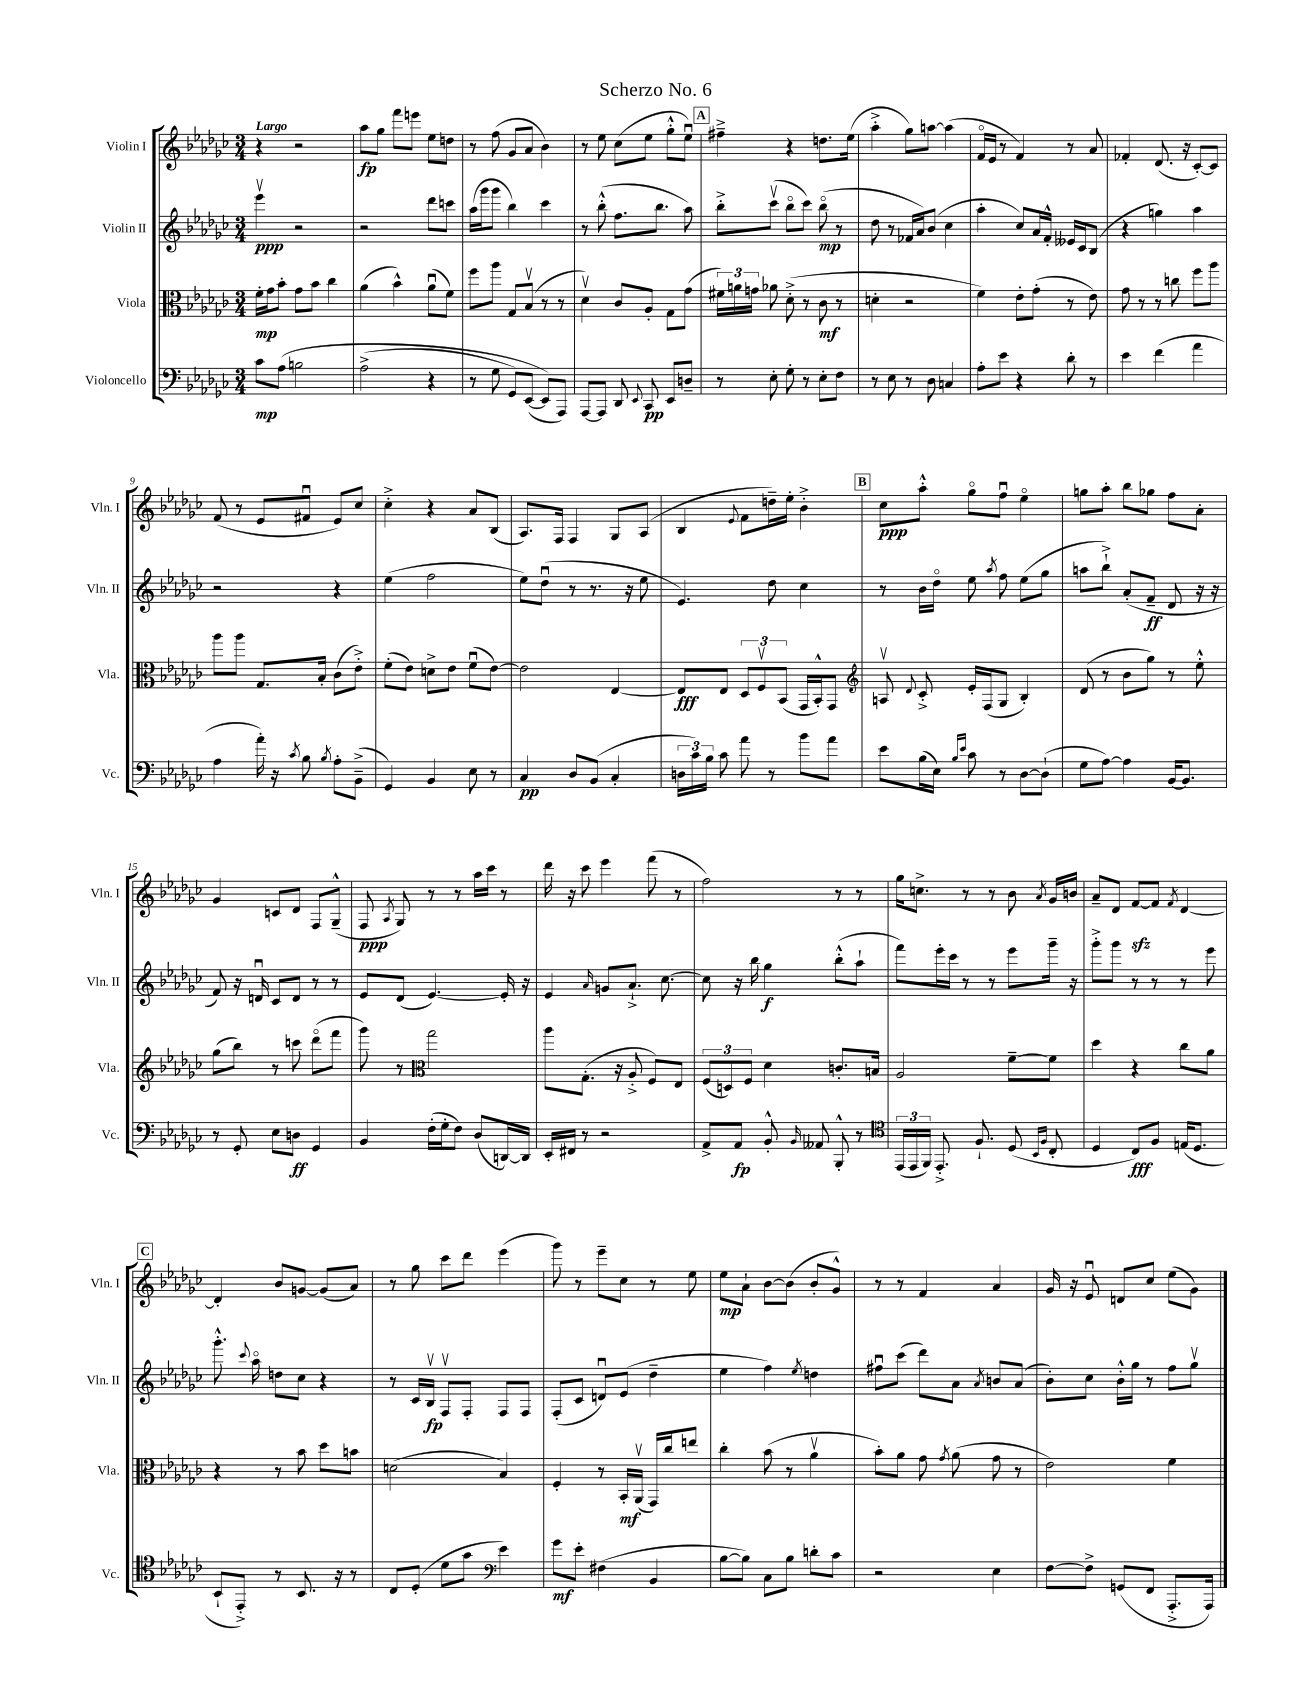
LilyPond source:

\header { title = "Scherzo No. 6" }
<<
\new StaffGroup <<
\new Staff = "s0" \with { instrumentName = "Violin I" shortInstrumentName = "Vln. I" } {
    \clef treble \key ges \major \numericTimeSignature \time 3/4 \tempo "Largo"
    \autoBeamOff r4 r2 |
    aes''8[\fp ges''8] f'''8[ e'''8] ees''8[ d''8] |
    r8 f''8( ges'8[ aes'8] bes'4) |
    r8 ees''8 ces''8[( ees''8] ges''8[-.-^ ees''8]\downbow) |
    \mark \markup { \box "A" } fis''4---> r4 d''8.[ ees''16]( |
    aes''4-.-> ges''8[) a''8]~ a''4( |
    f'16[\flageolet ees'16] r8 f'4) r8 aes'8 |
    fes'4-. des'8.( r16 ces'8[~-.) ces'8] |
    f'8( r8 ees'8[ fis'8]\downbow ees'8[) ces''8] |
    ces''4-.-> r4 aes'8[ bes8]( |
    aes8.[) f16] f4 ges8[ aes8]( |
    bes4 \appoggiatura { ees'8 } f'8[ d''16--) ees''16]-. bes'4-.-> |
    \mark \markup { \box "B" } ces''8[\ppp aes''8]-.-^ ges''8[\flageolet f''8]\downbow ees''4\flageolet |
    g''8[ aes''8]-. bes''8[ ges''8] f''8[ aes'8]-. |
    ges'4 c'8[ des'8] f8[ ges8]---^( |
    f8\ppp \acciaccatura { aes8 } ges8) r8 r8 aes''16[ ces'''16] r8 |
    des'''16 r16 ces'''8 ees'''4 f'''8( r8 |
    f''2) r8 r8 |
    ges''16[ c''8.]-> r8 r8 bes'8 \acciaccatura { aes'8 } ges'16[ b'16] |
    aes'8[-- des'8] f'8[~\sfz f'8] \acciaccatura { f'8 } des'4~ |
    \mark \markup { \box "C" } des'4-. bes'8[ g'8]~ g'8[( aes'8]) |
    r8 ges''8 ces'''8[ des'''8] ees'''4( |
    ges'''8) r8 ees'''8[-- ces''8] r8 ees''8 |
    ees''8[\mp aes'8]-! bes'8[~ bes'8]( bes'8[-. ges'8]-^) |
    r8 r8 f'4 aes'4 |
    ges'16 r16 ees'8\downbow d'8[ ces''8] ees''8[( ges'8]) \bar "|." |
}
\new Staff = "s1" \with { instrumentName = "Violin II" shortInstrumentName = "Vln. II" } {
    \clef treble \key ges \major \numericTimeSignature \time 3/4
    \autoBeamOff ees'''4\upbow\ppp r2 |
    r2 des'''8[ c'''8] |
    aes''16[( ges'''16 ges'''8] bes''4) ces'''4 |
    r8 bes''8-.-^( f''8.[ bes''8.] aes''8) |
    \mark \markup { \box "A" } bes''8[-.-> ces'''8]\upbow( bes''8[\flageolet ces'''8]) bes''8\flageolet\mp( r8 |
    des''8 r8 fes'16[ aes'16) bes'8]( ces''4 |
    aes''4-. ces''8[) aes'16 f'16]-.-^ eeses'16[ ces'16 bes8]( |
    r4 g''4) aes''4 |
    r2 r4 |
    ees''4( f''2 |
    ees''8[) des''8]\downbow( r8 r8. r16 ees''8 |
    ees'4.) des''8 ces''4 |
    \mark \markup { \box "B" } r8 bes'16[ des''16]\flageolet ees''8 \acciaccatura { aes''8 } f''8 ees''8[( ges''8] |
    a''8[ bes''8]-!->) aes'8[-.( f'8]--\ff des'8 r16 r16 |
    f'8) r16 d'16\downbow ces'8[ d'8] r8 r8 |
    ees'8[ des'8]( ees'4.~) ees'16-. r16 |
    ees'4 \grace { aes'16 } g'8[ aes'8.]-!-> ces''8.~ |
    ces''8 r16 bes''16 ges''4\f bes''8[-.-^( aes''8]-! |
    f'''8[) ees'''16-. ces'''16] r8 r8 ees'''8[ ges'''16]-- r16 |
    ges'''8[-.-> ges'''8] r8 r8 r8 ees'''8 |
    \mark \markup { \box "C" } ges'''8.-.-^ \appoggiatura { ces'''8 } aes''16\flageolet d''8[ ces''8] r4 |
    r8 ces'16[ bes16]\upbow\fp f8[\upbow f8]-. f8[ f8] |
    f8[-.( ces'8] d'8[\downbow) ees'8]( des''4-- |
    ees''4 f''4) \acciaccatura { ees''8 } d''4 |
    fis''8[\downbow ces'''8]( des'''8[) aes'8] \acciaccatura { aes'8 } b'8[ aes'8]( |
    bes'8[-.) ces''8] bes'16[-.-^ ges''16] r8 f''8[ ges''8]\upbow \bar "|." |
}
\new Staff = "s2" \with { instrumentName = "Viola" shortInstrumentName = "Vla." } {
    \clef alto \key ges \major \numericTimeSignature \time 3/4
    \autoBeamOff f'16[-.\mp ges'16 bes'8]-. ges'8[ bes'8] ces''4 |
    aes'4( bes'4-^) aes'8[\downbow( f'8]) |
    f''8[ aes''8] ges8[ bes8]\upbow( r8 r8 |
    des'4\upbow) ces'8[ aes8]-. ges8[ ges'8]( |
    \mark \markup { \box "A" } \tuplet 3/2 { fis'16[) a'16 g'16] } aes'8 des'8-.->( r8 ces'8\mf r8 |
    d'4-. r2 |
    f'4) ees'8[-. ges'8]-.( r8 ees'8) |
    ges'8 r8 r8 c''8 f''8[ aes''8] |
    aes''8[ aes''8] ges8.[ bes16]-. ces'8[( ees'8]-.->) |
    f'8[-.( ees'8]) d'8[-> ees'8] f'8[\downbow( ees'8]~) |
    ees'2 ees4~ |
    ees8[\fff ees8] \tuplet 3/2 { des8[ f8\upbow bes,8]( } ges,16[ bes,16-.-^) ges,8] |
    \mark \markup { \box "B" } \clef treble a8\upbow \appoggiatura { des'8 } ces'8-.-> ees'16[-. f16( ges8] bes4-.) |
    des'8( r8 bes'8[ ges''8]) r8 ees''8-.-^ |
    ges''8[( bes''8]) r8 c'''8 des'''8[\flageolet( f'''8] |
    ges'''8) r8 \clef alto ges''2 |
    aes''8[ ges8.]-.( r16 aes8-.-> f8[) ees8] |
    \tuplet 3/2 { f8[( d8) f8] } des'4 c'8.[-. b16] |
    aes2 f'8[~-- f'8] |
    des''4 r4 ces''8[ aes'8] |
    \mark \markup { \box "C" } r4 r8 bes'8 des''8[ b'8] |
    d'2( bes4) |
    f4-. r8 bes,16[-.\mf aes,16]\upbow( ges,16[) ces''16 e''8] |
    ces''4-. bes'8( r8 aes'4\upbow |
    bes'8[-.) aes'8] ges'8 \acciaccatura { ges'8 } aes'8( ges'8 r8 |
    ees'2) f'4 \bar "|." |
}
\new Staff = "s3" \with { instrumentName = "Violoncello" shortInstrumentName = "Vc." } {
    \clef bass \key ges \major \numericTimeSignature \time 3/4
    \autoBeamOff ces'8[\mp aes8]\( b2 |
    aes2->( r4 |
    r8 ges8 ges,8[) ees,8]~( ees,8[\) aes,,8]) |
    aes,,8[~ aes,,8] des,8 \appoggiatura { ees,8 } ces,8\pp ees,8[ d8]-- |
    \mark \markup { \box "A" } r8 ees8-. ges8-. r8 ees8[-. f8] |
    r8 ees8 r8 des8 c4 |
    aes8[-. ees'8] r4 des'8-. r8 |
    ees'4 f'4( aes'4 |
    aes4 aes'16-.) r16 \acciaccatura { ces'8 } bes8 \acciaccatura { bes8 } aes8[-. bes,8]--->( |
    ges,4) bes,4 ees8 r8 |
    ces4\pp des8[ bes,8]( ces4-. |
    \tuplet 3/2 { d16[ ces'16) bes16] } ces'8 aes'8 r8 bes'8[ aes'8] |
    \mark \markup { \box "B" } ees'8[ bes16( ees16]) \grace { bes16[ ees'16] } ces'8 r8 des8[~ des8]-!( |
    ges8[ aes8]~) aes4 bes,16[~ bes,8.] |
    r8 ges,8-. ees8[ d8]\ff ges,4 |
    bes,4 f16[-.( ges16-. f8]) des8[( d,16~) d,16] |
    ees,16[-. fis,16] r8 r2 |
    aes,8[-> aes,8]\fp bes,8-.-^ \grace { bes,16 } aeses,8 bes,,8-.-^ r8 |
    \clef tenor \tuplet 3/2 { ees,16[( ees,16 f,16]) } ees,8.-.-> f8.-! des8( \grace { bes,16[ f16] } ces8-. |
    des4 ces8[\fff) f8] e16[( des8.] |
    \mark \markup { \box "C" } bes,8[-! ees,8]-.->) r8 bes,8. r16 r8 |
    ces8[ des8]-.( des'8[ ges'8] \clef bass ees'4) |
    ges'8[\mf ees'8]-. fis4( bes,4 |
    bes8[~ bes8]) ces8[ bes8] d'8[-. ces'8] |
    r2 ees4 |
    f8[~ f8]-> g,8[( f,8] aes,,8.[-.-> aes,,16]) \bar "|." |
}
>>
>>
